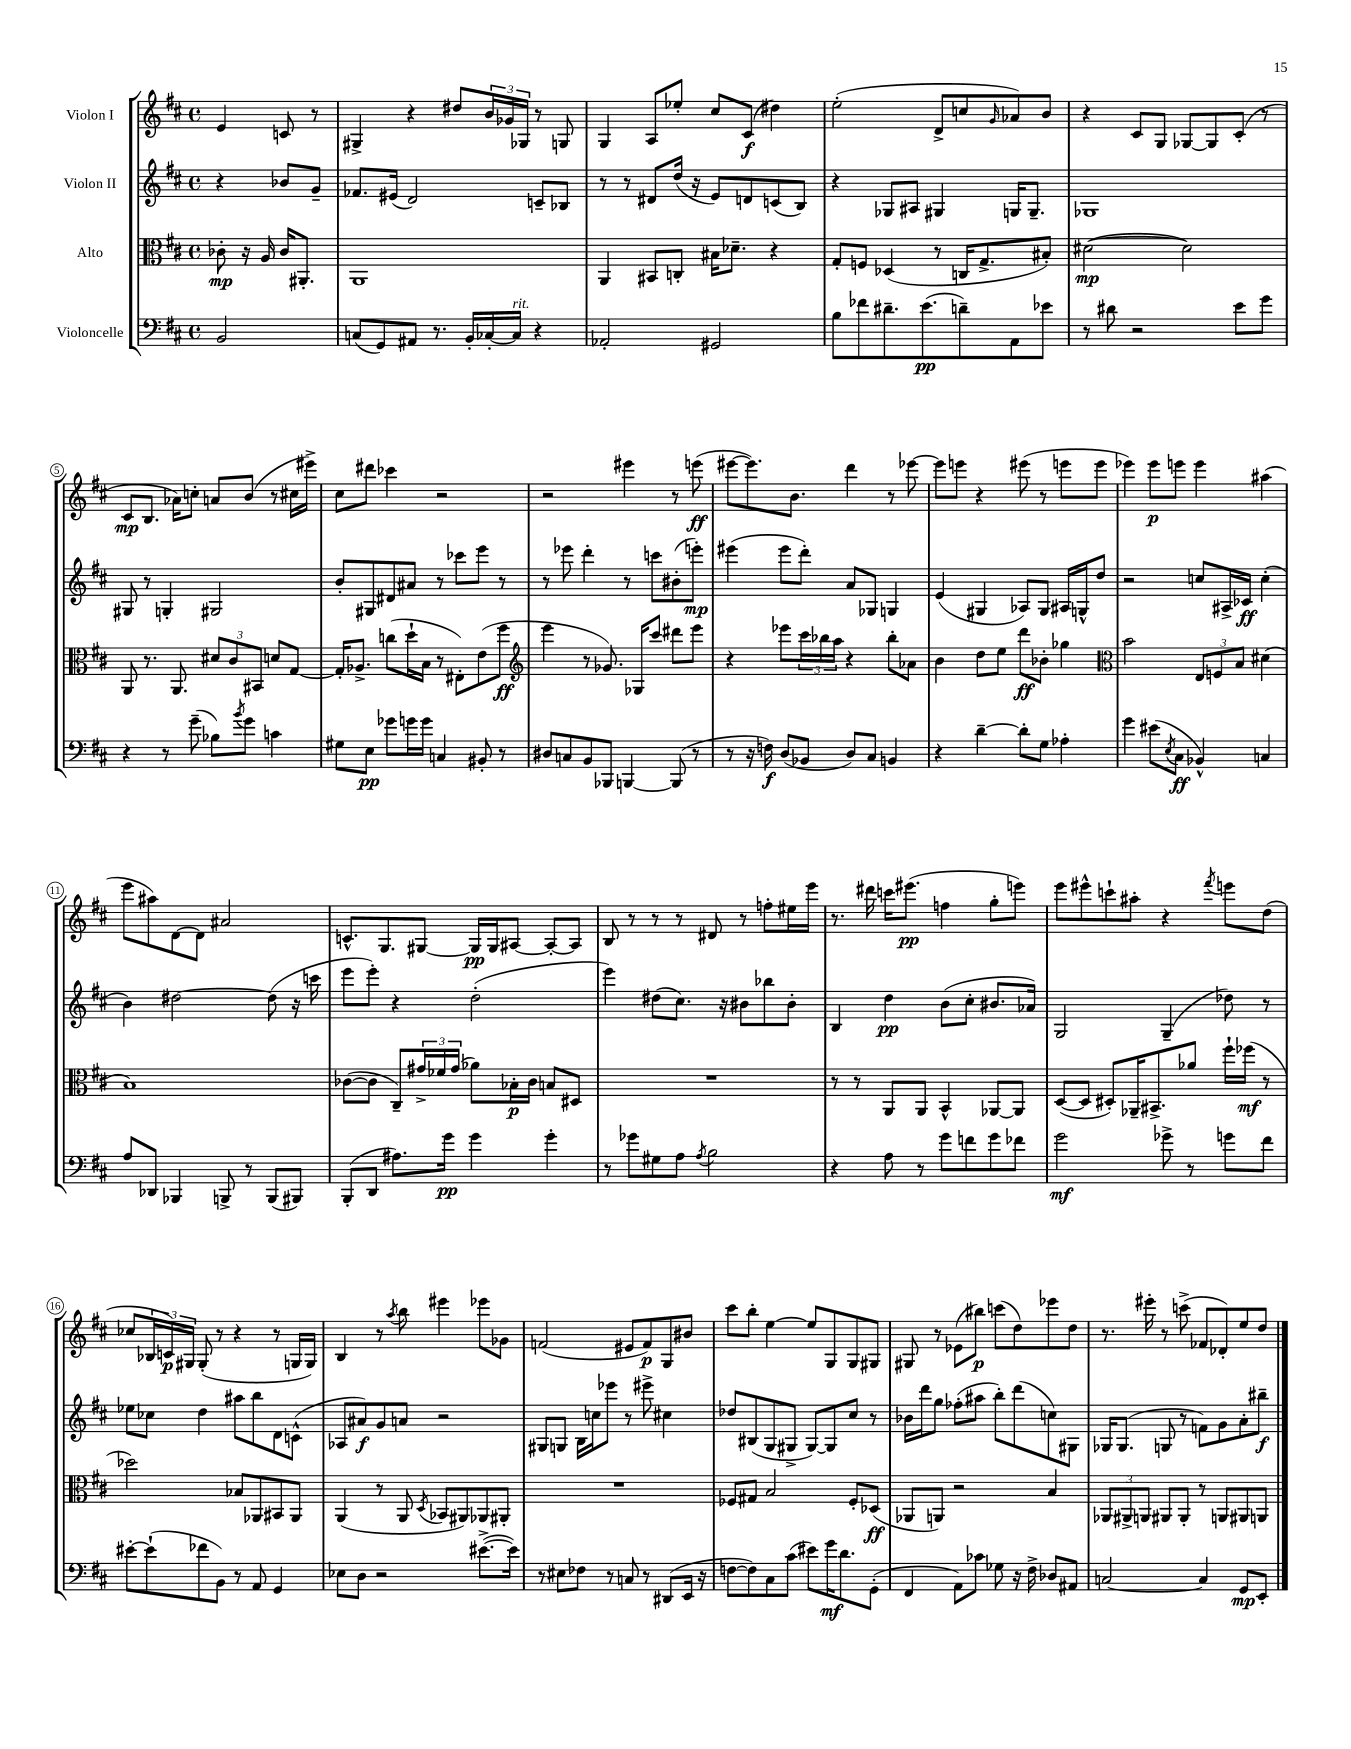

**kern	**dynam	**kern	**dynam	**kern	**dynam	**kern	**dynam
*part4	*part4	*part3	*part3	*part2	*part2	*part1	*part1
*staff4	*staff4	*staff3	*staff3	*staff2	*staff2	*staff1	*staff1
*I"Violoncelle	*	*I"Alto	*	*I"Violon II	*	*I"Violon I	*
*clefF4	*	*clefC3	*	*clefG2	*	*clefG2	*
*k[f#c#]	*	*k[f#c#]	*	*k[f#c#]	*	*k[f#c#]	*
*M4/4	*	*M4/4	*	*M4/4	*	*M4/4	*
*met(c)	*	*met(c)	*	*met(c)	*	*met(c)	*
=	=	=	=	=	=	=	=
2BB/	.	8c-X'\	mp	4r	.	4e/	.
.	.	16r	.	.	.	.	.
.	.	16A/	.	.	.	.	.
.	.	16c-/KL	.	8b-X/L	.	8cn/	.
.	.	8.AA#X'/J	.	.	.	.	.
.	.	.	.	8g~/J	.	8r	.
=1	=1	=1	=1	=1	=1	=1	=1
(8Cn/L	.	1AA	.	8.f-X/L	.	4G#X^/	.
8GG/)	.	.	.	.	.	.	.
.	.	.	.	(16e#X/Jk	.	.	.
8AA#X/J	.	.	.	2d/)	.	4r	.
8.r	.	.	.	.	.	.	.
.	.	.	.	.	.	8dd#X/L	.
16BB'/LL	.	.	.	.	.	.	.
[16C-X'/	.	.	.	.	.	24b/L	.
.	.	.	.	.	.	24g-X/	.
!LO:TX:a:i:t=rit.	!	!	!	!	!	!	!
16C-/JJ]	.	.	.	.	.	.	.
.	.	.	.	.	.	24G-X/JJ	.
4r	.	.	.	8cn~/L	.	8r	.
.	.	.	.	8B-X/J	.	8Gn/	.
=2	=2	=2	=2	=2	=2	=2	=2
2AA-X'/	.	4AA/	.	8r	.	4G/	.
.	.	.	.	8r	.	.	.
.	.	8BB#X/L	.	8d#X/L	.	8A/L	.
.	.	8Cn'/J	.	(16dd/Jk	.	8ee-X'/J	.
.	.	.	.	16r	.	.	.
2GG#X/	.	16B#X\KL	.	8e/L)	.	8cc#/L	.
.	.	8.d-X~\J	.	.	.	.	.
.	.	.	.	8dn/	.	(8c#/J	f
.	.	4r	.	(8cn/	.	4dd#X\)	.
.	.	.	.	8B/J)	.	.	.
=3	=3	=3	=3	=3	=3	=3	=3
8B\L	.	8G'/L	.	4r	.	(2ee'\	.
8f-X\	.	8Fn/J	.	.	.	.	.
8.d#X~\	.	(4D-X/	.	8G-X/L	.	.	.
.	.	.	.	8A#X/J	.	.	.
(8.e\	pp	.	.	.	.	.	.
.	.	8r	.	4G#X/	.	8d^/L	.
8dn~\)	.	16Cn/KL	.	.	.	8ccn/	.
.	.	8.G^/	.	.	.	.	.
.	.	.	.	.	.	16qqg/	.
8AA\	.	.	.	16Gn/KL	.	8a-X/)	.
.	.	.	.	8.G~/J	.	.	.
8e-X\J	.	8B#X'/J)	.	.	.	8b/J	.
=4	=4	=4	=4	=4	=4	=4	=4
8r	.	([2d#X\	mp	1G-X	.	4r	.
8d#X\	.	.	.	.	.	.	.
2r	.	.	.	.	.	8c#/L	.
.	.	.	.	.	.	8G/J	.
.	.	2d#\])	.	.	.	[8G-X/L	.
.	.	.	.	.	.	8G-/]	.
8e\L	.	.	.	.	.	(8c#'/J	.
8g\J	.	.	.	.	.	8r	.
!!LO:LB:g=z
=5	=5	=5	=5	=5	=5	=5	=5
4r	.	8AA/	.	8G#X/	.	8c#/L	mp
.	.	8.r	.	8r	.	8.B/J	.
8r	.	.	.	4Gn'/	.	.	.
.	.	8.AA/	.	.	.	16a-X\KL)	.
(8g~\	.	.	.	.	.	8ccn'\J	.
8B-X\L)	.	12d#X/L	.	2G#X/	.	8an/L	.
.	.	12c#/	.	.	.	.	.
8qb/	.	.	.	.	.	.	.
8g\J	.	.	.	.	.	(8b/J	.
.	.	12BB#X/J	.	.	.	.	.
4cn\	.	8dn/L	.	.	.	8r	.
.	.	[8G/J	.	.	.	16cc#X\LL	.
.	.	.	.	.	.	16eee#X^\JJ)	.
=6	=6	=6	=6	=6	=6	=6	=6
8G#X\L	.	16G'/KL]	.	8b'/L	.	8cc#\L	.
.	.	8.A-X^/J	.	.	.	.	.
8E\J	pp	.	.	8G#X/	.	8ddd#X\J	.
8g-X\L	.	(8ccn\L	.	8d#X/	.	4ccc-X\	.
16gn\L	.	16dd`\L	.	8a#X/J	.	.	.
16g\JJ	.	16B\JJ	.	.	.	.	.
4Cn/	.	8r	.	8r	.	2r	.
.	.	8E#X'\L)	.	8ccc-X\L	.	.	.
8BB#X'/	.	(8e\	.	8eee\J	.	.	.
8r	.	8ff#\J	ff	8r	.	.	.
=7	=7	=7	=7	=7	=7	=7	=7
*	*	*clefG2	*	*	*	*	*
8D#X/L	.	4eee\	.	8r	.	2r	.
8Cn/	.	.	.	8eee-X\	.	.	.
8BB/	.	8r	.	4ddd'\	.	.	.
8BBB-X/J	.	8.g-X/)	.	.	.	.	.
[4BBBn/	.	.	.	8r	.	4eee#X\	.
.	.	16G-X/KL	.	.	.	.	.
.	.	8ccc#/J	.	8cccn\L	.	.	.
(8BBB/]	.	8ddd#X\L	.	(8b#X'\	.	8r	.
8r	.	8eee\J	.	8eeen'\J)	mp	(8eeen\	ff
=8	=8	=8	=8	=8	=8	=8	=8
8r	.	4r	.	(4eee#X\	.	[8eee#X\L	.
16r	.	.	.	.	.	8.eee#\])	.
16Fn\)	f	.	.	.	.	.	.
(8D/L	.	8eee-X\L	.	8eee#\L	.	.	.
.	.	.	.	.	.	8.b\J	.
8BB-X/J	.	24ccc#\L	.	8ddd'\J)	.	.	.
.	.	24bb-X\	.	.	.	.	.
.	.	24aa\JJ	.	.	.	.	.
8D/L)	.	4r	.	8a/L	.	4ddd\	.
8C#/J	.	.	.	8G-X/J	.	.	.
4BBn/	.	8bb-'\L	.	4Gn/	.	8r	.
.	.	8a-X\J	.	.	.	[8eee-X\	.
=9	=9	=9	=9	=9	=9	=9	=9
4r	.	4b\	.	(4e/	.	8eee-\L]	.
.	.	.	.	.	.	8eeen\J	.
[4d~\	.	8dd\L	.	4G#X/	.	4r	.
.	.	8ee\J	.	.	.	.	.
8d'\L]	.	8ddd\L	ff	8A-X/L)	.	(8eee#X\	.
8G\J	.	8b-X'\J	.	8G#/J	.	8r	.
4A-X'\	.	4gg-X\	.	16A#X/LL	.	8eeen\L	.
.	.	.	.	16Gn^^/J	.	.	.
.	.	.	.	8dd/J	.	8eee\J	.
=10	=10	=10	=10	=10	=10	=10	=10
*	*	*clefC3	*	*	*	*	*
4g\	.	2b\	.	2r	.	4eee-X\)	.
(8e#X\L	.	.	.	.	.	8eee-\L	p
8qE/	.	.	.	.	.	.	.
8C#\J	ff	.	.	.	.	8eeen\J	.
4BB-X^^/)	.	12E/L	.	8ccn/L	.	4eee\	.
.	.	12Fn/	.	.	.	.	.
.	.	.	.	16A#X^/L	.	.	.
.	.	12B/J	.	.	.	.	.
.	.	.	.	16c-X/JJ	ff	.	.
4Cn/	.	(4d#X\	.	(4cc'\	.	(4aa#X\	.
!!LO:LB:g=z
=11	=11	=11	=11	=11	=11	=11	=11
8A/L	.	1B)	.	4b\)	.	8eee\L	.
8DD-X/J	.	.	.	.	.	8aa#X\)	.
4BBB-X/	.	.	.	[2dd#X\	.	[8d\	.
.	.	.	.	.	.	8d\J]	.
8BBBn^/	.	.	.	.	.	2a#X/	.
8r	.	.	.	.	.	.	.
(8BBB/L	.	.	.	(8dd#\]	.	.	.
8BBB#X/J)	.	.	.	16r	.	.	.
.	.	.	.	16cccn\	.	.	.
=12	=12	=12	=12	=12	=12	=12	=12
(8BBB'/L	.	([8c-X\L	.	8eee\L	.	8.cn^^/L	.
8DD/J	.	8c-\J]	.	8eee'\J)	.	.	.
.	.	.	.	.	.	8.G/	.
8.A#X\L)	.	8C#~/L)	.	4r	.	.	.
.	.	24g#X^/L	.	.	.	[8G#X/J	.
.	.	24f-X/	.	.	.	.	.
16g\Jk	pp	.	.	.	.	.	.
.	.	(24g#/JJ	.	.	.	.	.
4g\	.	8a-X\L)	.	(2dd'\	.	16G#/LL]	pp
.	.	.	.	.	.	16G#/J	.
.	.	16B-X'\L	p	.	.	[8A#X/J	.
.	.	16c-\JJ	.	.	.	.	.
4g'\	.	8Bn/L	.	.	.	8A#'/L_	.
.	.	8D#X/J	.	.	.	8A#/J]	.
=13	=13	=13	=13	=13	=13	=13	=13
8r	.	1r	.	4eee\)	.	8B/	.
8g-X\L	.	.	.	.	.	8r	.
8G#X\	.	.	.	(8dd#X\L	.	8r	.
8A\J	.	.	.	8.cc#\J)	.	8r	.
8qA/	.	.	.	.	.	.	.
2B\	.	.	.	.	.	8d#X/	.
.	.	.	.	16r	.	.	.
.	.	.	.	8b#X\L	.	8r	.
.	.	.	.	8bb-X\	.	8ffn'\L	.
.	.	.	.	8b#'\J	.	16ee#X\L	.
.	.	.	.	.	.	16eee\JJ	.
=14	=14	=14	=14	=14	=14	=14	=14
4r	.	8r	.	4B/	.	8.r	.
.	.	8r	.	.	.	.	.
.	.	.	.	.	.	16ddd#X\	.
8A\	.	8AA/L	.	4dd\	pp	16cccn\KL	.
.	.	.	.	.	.	(8.eee#X\J	pp
8r	.	8AA/J	.	.	.	.	.
8g\L	.	4BB^^/	.	(8b\L	.	4ffn\	.
8fn\	.	.	.	8cc#'\J	.	.	.
8g\	.	[8AA-X/L	.	8.b#X/L	.	8gg'\L	.
8f-X\J	.	8AA-/J]	.	.	.	8eeen\J)	.
.	.	.	.	16a-X/Jk)	.	.	.
=15	=15	=15	=15	=15	=15	=15	=15
2g\	mf	([8D/L	.	2G/	.	8eee\L	.
.	.	8D/J]	.	.	.	8eee#X^^\	.
.	.	8D#X'/L)	.	.	.	8cccn`\	.
.	.	16AA-X~/K	.	.	.	8aa#X'\J	.
.	.	8.BB#X^/	.	.	.	.	.
8g-X^\	.	.	.	(4G~/	.	4r	.
8r	.	8a-X/J	.	.	.	.	.
.	.	.	.	.	.	8qfff#/	.
8gn\L	.	16ff#`\LL	.	8dd-X\)	.	8eeen\L	.
.	.	(16ff-X\JJ	mf	.	.	.	.
8f#\J	.	8r	.	8r	.	(8dd\J	.
!!LO:LB:g=z
=16	=16	=16	=16	=16	=16	=16	=16
[8e#X'\L	.	2dd-X\)	.	8ee-X\L	.	8cc-X/L	.
(8e#`\]	.	.	.	8cc-X\J	.	24B-X/L	.
.	.	.	.	.	.	24cn/)	p
.	.	.	.	.	.	24G#X/JJ	.
8f-X\	.	.	.	4dd\	.	(8G#'/	.
8BB\J)	.	.	.	.	.	8r	.
8r	.	8B-X/L	.	8aa#X\L	.	4r	.
8AA/	.	8AA-X/	.	8bb\	.	.	.
4GG/	.	8BB#X/	.	8d\	.	8r	.
.	.	8AA-/J	.	(8cn^^\J	.	16Gn/LL	.
.	.	.	.	.	.	16G/JJ)	.
=17	=17	=17	=17	=17	=17	=17	=17
8E-X\L	.	(4AA/	.	8A-X/L	.	4B/	.
8D\J	.	.	.	8a#X/)	f	.	.
2r	.	8r	.	8g/	.	8r	.
.	.	.	.	.	.	8qaa/	.
.	.	8AA/	.	8an/J	.	8bb\	.
.	.	8qD/	.	.	.	.	.
.	.	8BB-X/L	.	2r	.	4eee#X\	.
.	.	8AA#X/)	.	.	.	.	.
([8.e#X^\L	.	8AA-X/	.	.	.	8eee-X\L	.
.	.	8AA#X'/J	.	.	.	8g-X\J	.
16e#\Jk])	.	.	.	.	.	.	.
=18	=18	=18	=18	=18	=18	=18	=18
8r	.	1r	.	8G#X/L	.	(2fn/	.
8E#X\L	.	.	.	8Gn/J	.	.	.
8F-X\J	.	.	.	16B\LL	.	.	.
.	.	.	.	16ccn\J	.	.	.
8r	.	.	.	8eee-X\J	.	.	.
8Cn/	.	.	.	8r	.	8e#X/L	.
8r	.	.	.	8eee#X^\	.	8f/)	p
(8DD#X/L	.	.	.	4cc#X\	.	8G/	.
16EE/Jk	.	.	.	.	.	8b#X/J	.
16r	.	.	.	.	.	.	.
=19	=19	=19	=19	=19	=19	=19	=19
[8Fn\L	.	8F-X/L	.	8dd-X/L	.	8ccc#\L	.
8F\])	.	8G#X/J	.	(8B#X/	.	8bb'\J	.
8C#\	.	2B/	.	8G/	.	[4ee\	.
(8c#\J	.	.	.	8G#X^/J	.	.	.
8e#X\L)	.	.	.	[8G#/L)	.	8ee/L]	.
16g\K	mf	.	.	8G#/]	.	8G/	.
8.d\	.	.	.	.	.	.	.
.	.	8F-'/L	.	8cc#/J	.	8G/	.
(8GG'\J	.	(8D-X/J	ff	8r	.	8G#X/J	.
=20	=20	=20	=20	=20	=20	=20	=20
4FF#/	.	8AA-X/L	.	16b-X\LL	.	8G#X/	.
.	.	.	.	16ddd\J	.	.	.
.	.	8AAn/J)	.	8gg\J	.	8r	.
8AA\L)	.	2r	.	(8ff-X'\L	.	(8e-X\L	.
8c-X\J	.	.	.	8aa#X\J	.	8bb#X\J)	p
8G-X\	.	.	.	8bb'\L)	.	(8cccn\L	.
16r	.	.	.	(8ddd\	.	8dd\)	.
16F#^\	.	.	.	.	.	.	.
8D-X/L	.	4B/	.	8ccn\)	.	8eee-X\	.
8AA#X/J	.	.	.	8G#X\J	.	8dd\J	.
=21	=21	=21	=21	=21	=21	=21	=21
[2Cn/	.	12AA-X/L	.	16G-X/KL	.	8.r	.
.	.	.	.	(8.G-/J	.	.	.
.	.	12AA#X^/	.	.	.	.	.
.	.	12AAn/J	.	.	.	.	.
.	.	.	.	.	.	16eee#X'\	.
.	.	8AA#X/L	.	8Gn/	.	8r	.
.	.	8AA#'/J	.	8r	.	(8cccn^\	.
4C/]	.	8r	.	8fn\L)	.	8f-X/L	.
.	.	8AAn/L	.	8g\	.	8d-X'/)	.
8GG/L	mp	8AA#X/	.	8a'\	.	8ee/	.
8EE'/J	.	8AAn/J	.	8bb#X~\J	f	8dd/J	.
==	==	==	==	==	==	==	==
*-	*-	*-	*-	*-	*-	*-	*-
